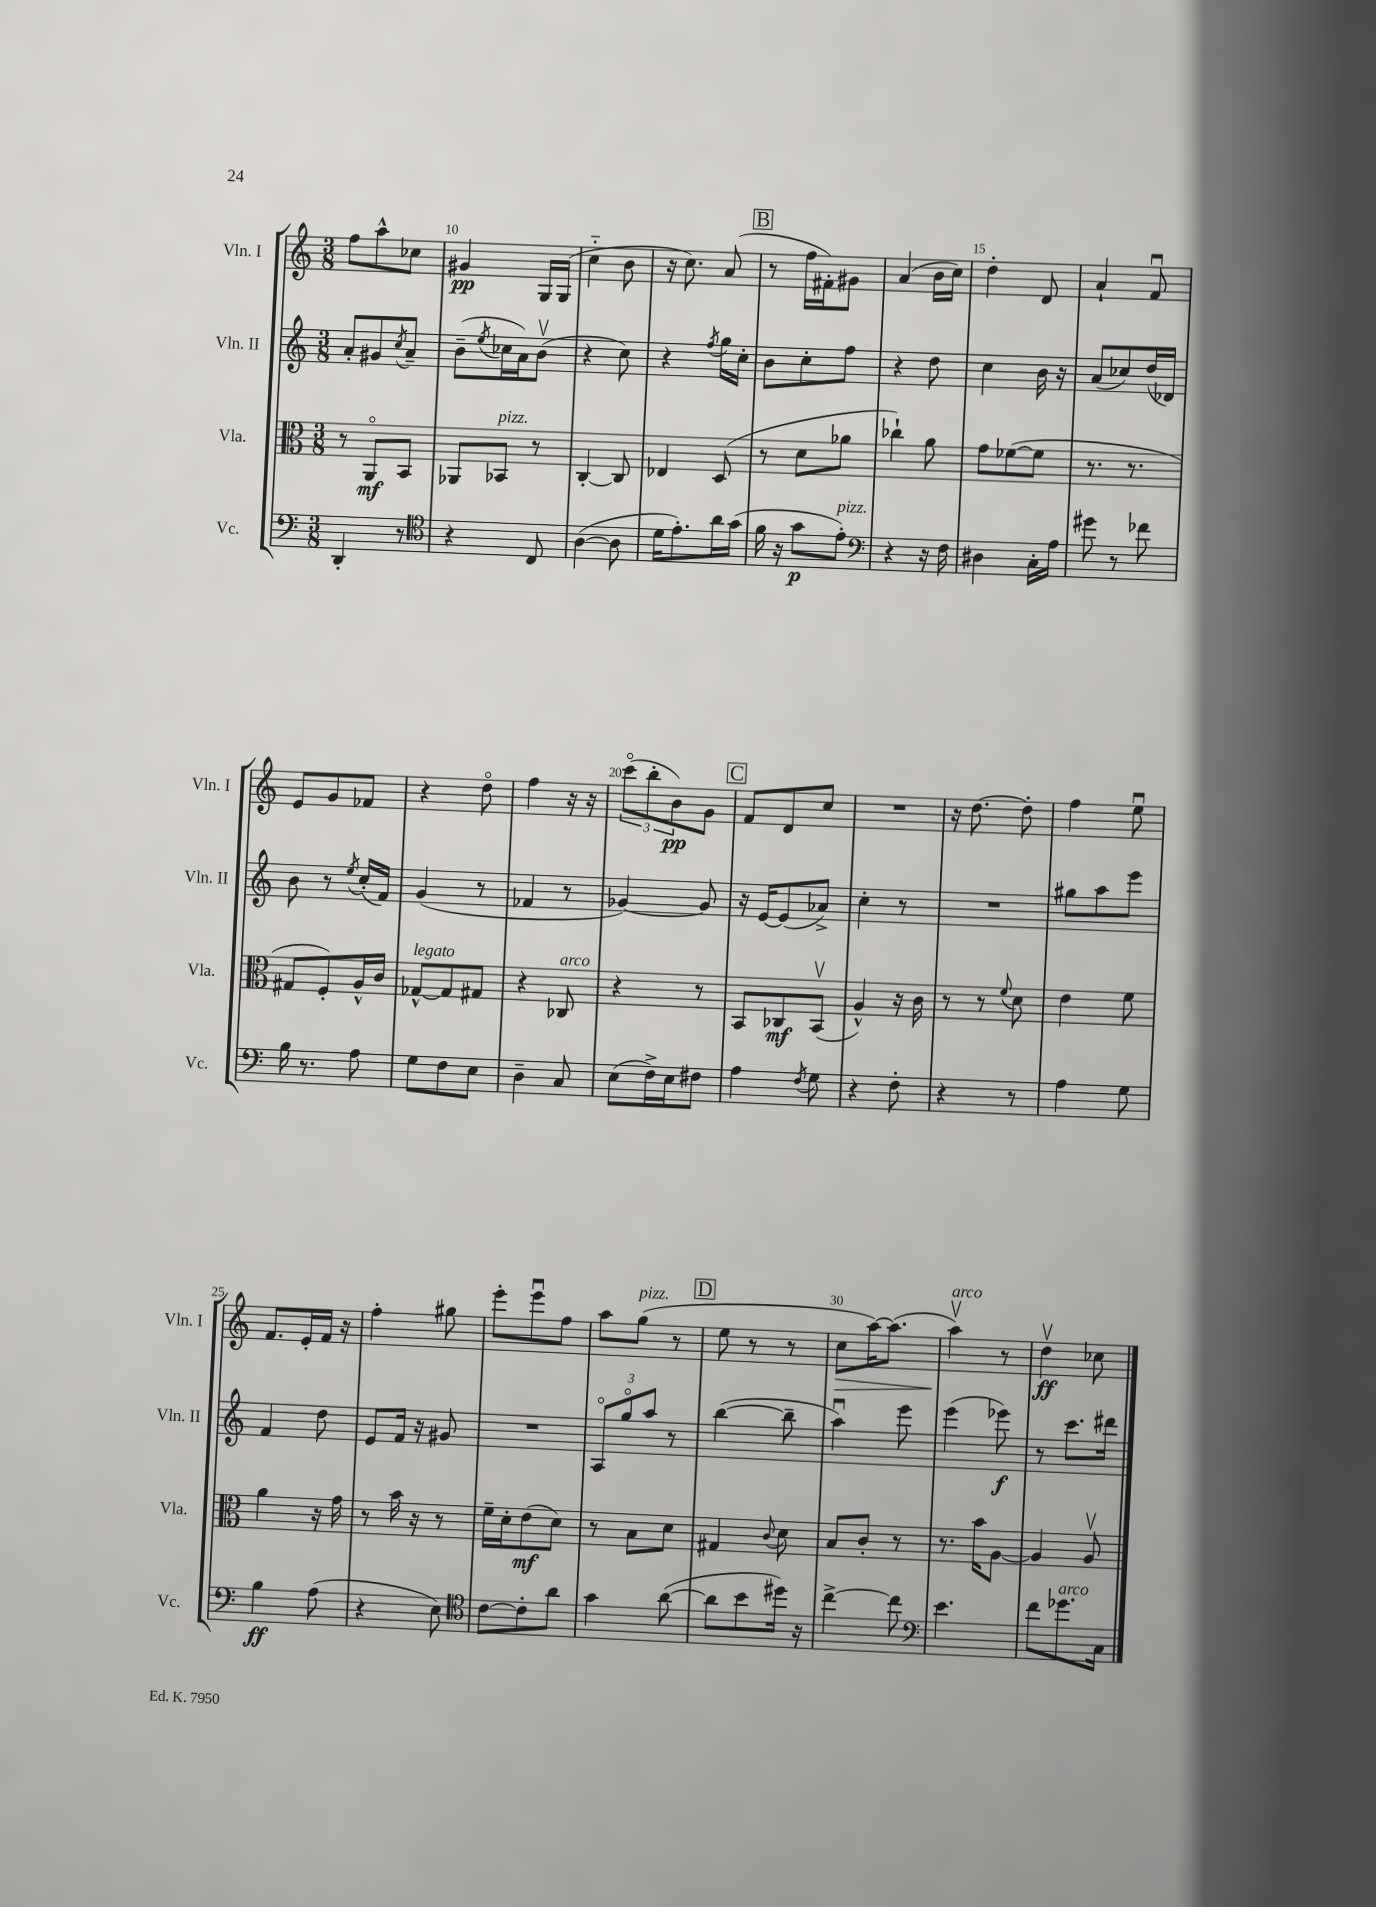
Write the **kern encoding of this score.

**kern	**kern	**kern	**kern
*staff4	*staff3	*staff2	*staff1
*clefF4	*clefC3	*clefG2	*clefG2
*k[]	*k[]	*k[]	*k[]
*M3/8	*M3/8	*M3/8	*M3/8
4DD'	8r	8a'	8ff
.	8AAo	8g#	8aa^^
.	.	8qcc	.
8r	8BB	8a~	8cc-
=	=	=	=
*clefC4	*	*	*
4r	8AA-	(8b~	4g#
.	.	8qee	.
.	8BB-	16cc-	.
.	.	16a)	.
8C	8r	(8bv	16G
.	.	.	(16G
=	=	=	=
([4A	[4C'	4r	4cc'~
8A]	8C]	8cc)	8b
=	=	=	=
16d	4E-	4r	16r
8.e')	.	.	8.cc)
.	.	8qff	.
16a	(8D	16gg	(8a
(16g	.	16cc'	.
=	=	=	=
16f	8r	8b	8r
16r	.	.	.
8g	8d	8cc'	16ff
.	.	.	16f#')
8e')	8a-	8ff	8g#
=	=	=	=
*clefF4	*	*	*
4r	4cc-`)	4r	(4a
16r	8a	8dd	16b
16F	.	.	16cc)
=	=	=	=
4D#	8g	4cc	4dd'
.	([8f-	.	.
16C'	8f-]	16b	8d
16A	.	16r	.
=	=	=	=
8g#	8.r	(8a	4a`
8r	.	8cc-)	.
.	8.r	.	.
8f-	.	(16dd	8fu
.	.	16d-)	.
=	=	=	=
16B	8G#	8b	8e
8.r	.	.	.
.	8F')	8r	8g
.	.	8qee	.
8A	16A^^	(16cc'	8f-
.	16c	16f)	.
=	=	=	=
8G	[8G-^^	(4g	4r
8F	8G-]	.	.
8E	8G#	8r	8ddo
=	=	=	=
4D~	4r	4f-	4ff
8C	8C-	8r	16r
.	.	.	16r
=	=	=	=
(8E	4r	[4g-)	(12ccco
.	.	.	12bb'
16F^)	.	.	.
.	.	.	12b)
16E	.	.	.
8F#	8r	8g-]	8g
=	=	=	=
4A	8BB	16r	8f
.	.	[16e	.
.	8C-	(8e]	8d
8qF	.	.	.
8G	(8BBv	8a-^)	8cc
=	=	=	=
4r	4A^^)	4cc'	4.r
8F'	16r	8r	.
.	16c	.	.
=	=	=	=
4r	8r	4.r	16r
.	.	.	[8.dd
.	8r	.	.
.	8qqf	.	.
8r	8d	.	8dd']
=	=	=	=
4A	4e	8gg#	4ff
.	.	8aa	.
8G	8f	8eee	8eeu
=	=	=	=
4B	4a	4f	8.f
.	.	.	16e'
(8A	16r	8dd	16f
.	16g	.	16r
=	=	=	=
4r	8r	8e	4ff'
.	16b	16f	.
.	16r	16r	.
8E)	8r	8g#	8gg#
=	=	=	=
*clefC4	*	*	*
[8c	16f~	4.r	8eee'
.	16d'	.	.
8c']	(8e	.	8eeeu
8a	8d)	.	8ff
=	=	=	=
4g	8r	12Ao	8aa
.	.	12ggo	.
.	8B	.	(8gg
.	.	12aa	.
([8a	8d	8r	8r
=	=	=	=
8a]	4G#	([4bb	8ee
8b	.	.	8r
.	8qqc	.	.
16dd#)	8d	8bb~]	8r
16r	.	.	.
=	=	=	=
[4cc^	8B	4aau)	8cc
.	8c'	.	[16aa)
.	.	.	(8.aa]
8cc]	8r	8eee	.
=	=	=	=
*clefF4	*	*	*
4.e	8.r	(4eee	4aav)
.	16b	.	.
.	[8A	8eee-)	8r
=	=	=	=
8f	4A]	8r	4ddv
8.g-	.	8.ccc	.
.	8Av	.	8cc-
16C	.	16ddd#	.
==	==	==	==
*-	*-	*-	*-
